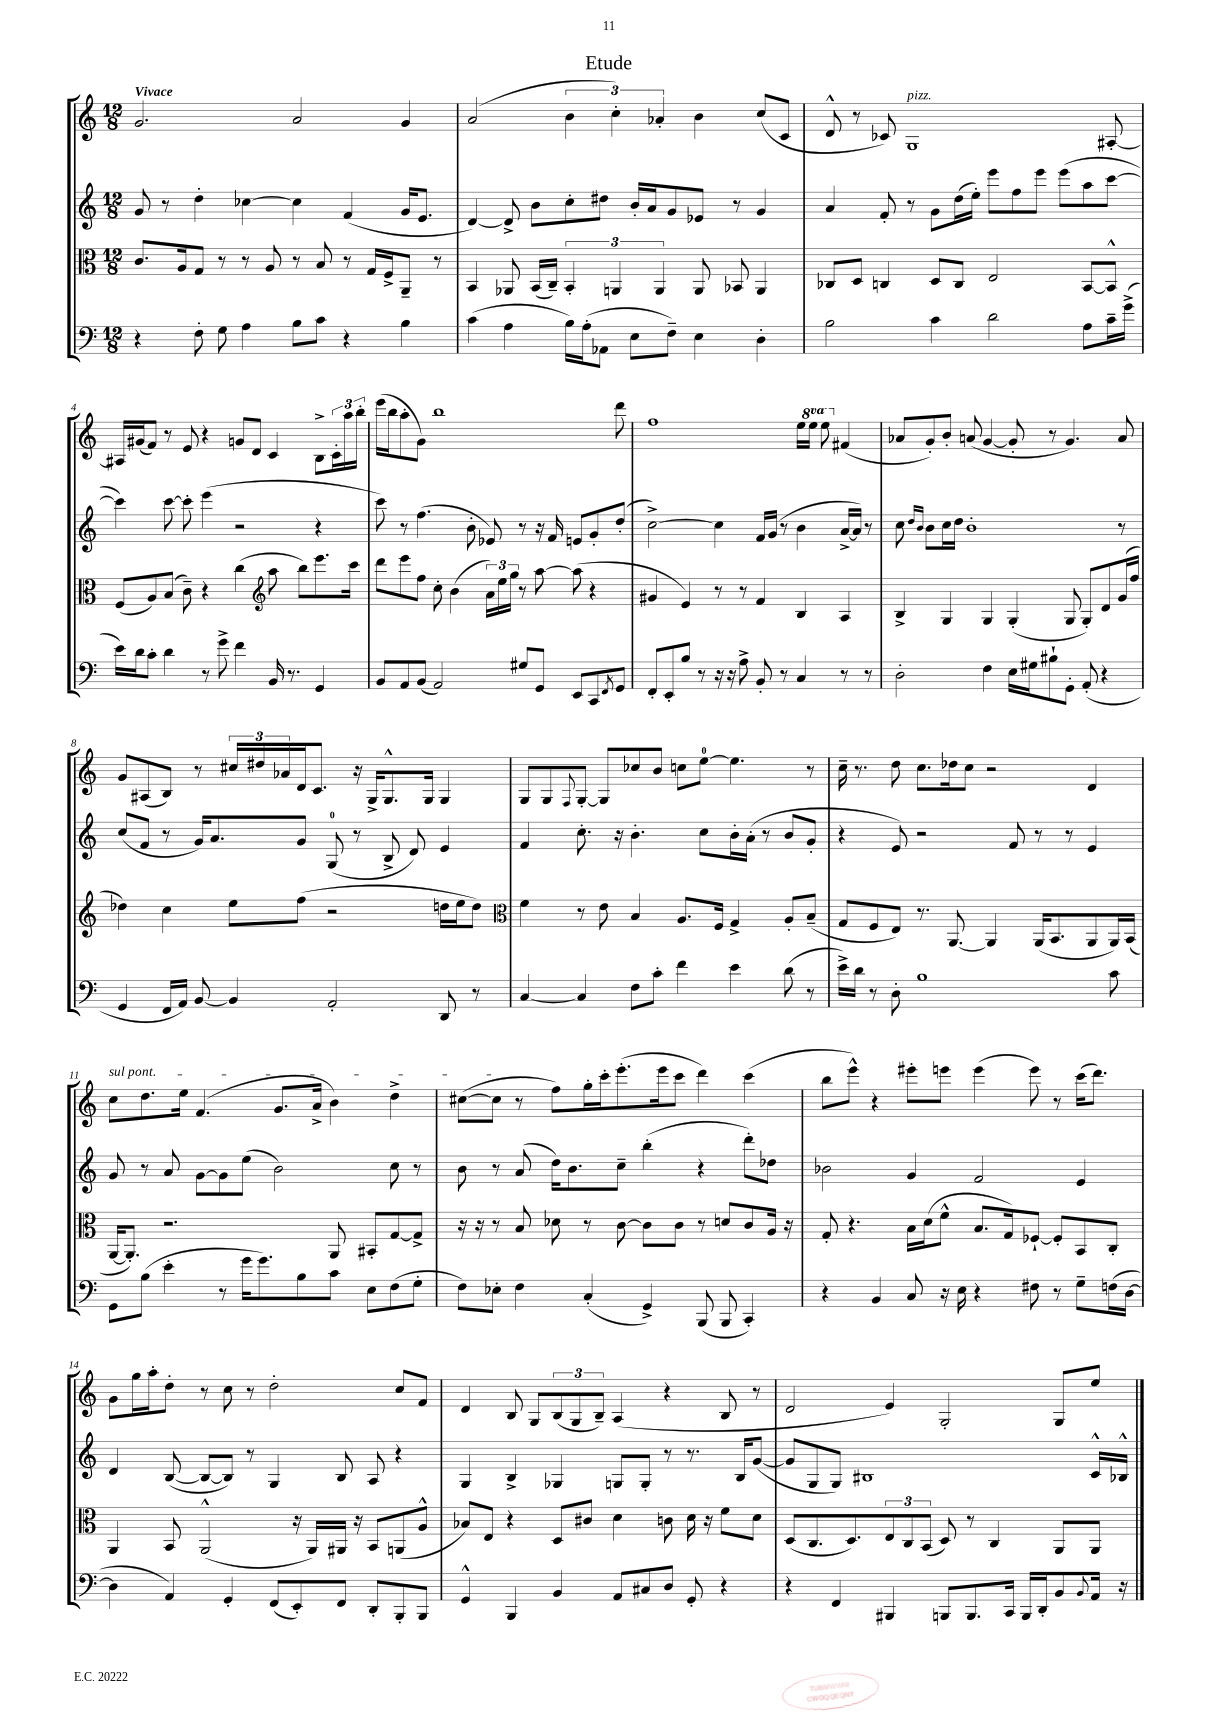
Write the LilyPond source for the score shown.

\header { title = "Etude" }
<<
\new StaffGroup <<
\new Staff = "s0" {
    \clef treble \key c \major \numericTimeSignature \time 12/8 \set Staff.ottavationMarkups = #ottavation-simple-ordinals \tempo "Vivace"
    g'2. a'2 g'4 |
    a'2( \tuplet 3/2 { b'4 c''4-.) aes'4-. } b'4 c''8( c'8 |
    d'8-^ r8 ces'8) g1^\markup { \italic "pizz." } ais8~-. |
    ais16 gis'16( f'8) r8 e'8 r4 g'8 d'8 c'4 b8-> \tuplet 3/2 { c'16-. a''16 b''16-. } |
    e'''16( b''16 a''8-. g'8) b''1 d'''8 |
    f''1 e''16 \ottava #1 e'''16 e'''8 \ottava #0 fis'4( |
    aes'8 g'8-.) b'8-. a'8( g'4~ g'8-. r8 g'4.) a'8 |
    g'8 ais8( b8) r8 \tuplet 3/2 { cis''16 dis''16 aes'16 } d'16 c'8. r16 g16-> g8.-^ g16 g4 |
    g8 g8 \appoggiatura { f8 } g8~-. g8 ces''8 b'8 c''8 e''8-0~ e''4. r8 |
    c''16-- r8. d''8 c''8. des''16 c''8 r2 d'4 |
    \once \override TextSpanner.bound-details.left.text = \markup { \italic "sul pont." } c''8\startTextSpan d''8. e''16 f'4.( g'8. a'16-> b'4) d''4-> |
    cis''8~( cis''8\stopTextSpan r8 f''8) g''16-. c'''16-. e'''8.-.( e'''16 c'''8 d'''4) c'''4( |
    b''8 e'''8-^) r4 eis'''8-. e'''8 e'''4( e'''8) r8 c'''16( d'''8.) |
    g'8 g''16 a''16-. d''8-. r8 c''8 r8 d''2-. c''8 f'8 |
    d'4 b8 g8 \tuplet 3/2 { b8( g8 b8--) } a4( r4 b8 r8 |
    d'2 e'4) g2-. g8 e''8 \bar "|." |
}
\new Staff = "s1" {
    \clef treble \key c \major \numericTimeSignature \time 12/8
    g'8 r8 d''4-. ces''4~ ces''4 f'4( g'16 e'8. |
    d'4~) d'8-> b'8 c''8-. dis''8 b'16-. a'16 g'8 ees'8 r8 g'4 |
    a'4 f'8-. r8 g'8 d''16( e''16-.) e'''8 f''8 e'''8 e'''8( a''8 c'''8~ |
    c'''4) c'''8~ c'''8-. e'''4( r2 r4 |
    c'''8) r8 f''4.( b'8-. ees'8) r8 r16 f'16 e'8 g'8-. d''8-.( |
    c''2~->) c''4 f'16 g'16( r8 b'4 a'16~-> a'16) r8 |
    c''8 \grace { d''16 b'16 } b'8 c''16 d''16 b'1-. r8 |
    c''8( f'8 r8 g'16) a'8. g'8 g8-0( r8 b8-> d'8) e'4 |
    f'4 c''8.-. r16 b'4.-. c''8 b'16-. a'16-.( r8 b'8 g'8-. |
    r4 e'8) r2 f'8 r8 r8 e'4 |
    g'8 r8 a'8 g'8~ g'8 e''8( b'2) c''8 r8 |
    b'8 r8 a'8( d''16) b'8. c''8-- b''4-.( r4 d'''8-.) des''8 |
    bes'2 g'4 f'2 e'4 |
    d'4 b8~( b8~ b8) r8 g4 b8 a8 r4 |
    g4 b4-> ges4 g8 g8-. r8 r8. b16 g'8~( |
    g'8 g8 g8) bis1 c'16-^ bes16-^ \bar "|." |
}
\new Staff = "s2" {
    \clef alto \key c \major \numericTimeSignature \time 12/8
    c'8. a16 g8 r8 r8 a8 r8 b8 r8 g16 f16-> a,8-- r8 |
    b,4 aes,8 b,16( c16--) \tuplet 3/2 { b,4-. a,4 a,4 } a,8 bes,8 a,4 |
    ces8 d8 c4 d8 c8 e2 b,8~ b,8-^ |
    f8( a8) b8( c'8--) r4 c''4( \clef treble a''8 b''8) e'''8. c'''16 |
    d'''8 e'''8 f''8 c''8-. b'4( \tuplet 3/2 { a'16) e''16 g''16 } r8 a''8~ a''8( r4 |
    gis'4 e'4) r8 r8 f'4 b4 a4 |
    b4-> g4 g4 g4-.( g8 g8-.) d'8 g'16( f''16 |
    des''4) c''4 e''8 f''8( r2 d''16 e''16 d''8) |
    \clef alto f'4 r8 e'8 b4 a8. f16 g4-> a8-. b8--( |
    g8 f8 e8) r8. a,8.~ a,4 a,16( b,8. a,8 a,16) b,16( |
    a,16~ a,8.-.) r2. a,8 bis,8-. g8~ g8-> |
    r16 r16 r8 b8 des'8 r8 c'8~ c'8 c'8 r8 d'8 c'8 a16 r16 |
    g8-. r4. b16 d'16( f'8-^ b8. g16) fes8~-! fes8-. b,8 c8-. |
    a,4 b,8 a,2-^( r16 a,16) ais,16 r16 b,8 a,8( a8-^ |
    bes8) e8 r4 d8 cis'8 d'4 c'8 d'16 r16 f'8 d'8 |
    d8( c8. d8.) \tuplet 3/2 { e8 c8 b,8( } d8) r8 c4 a,8 a,8 \bar "|." |
}
\new Staff = "s3" {
    \clef bass \key c \major \numericTimeSignature \time 12/8
    r4 f8-. g8 a4 b8 c'8 r4 b4 |
    c'4( a4 b16) a16-.( aes,8 e8 f8--) e4 d4-. |
    b2 c'4 d'2 a8 c'16-- g'16->( |
    e'16) d'16 c'8-. d'4 r8 g'8-> f'4 b,16 r8. g,4 |
    b,8 a,8 b,8( a,2) gis8 g,8 e,8 c,8 \acciaccatura { f,8 } g,8 |
    f,8-. e,8-. b8 r8 r16 r16 a8-> b,8-. r8 c4 r8 r8 |
    d2-. f4 e16 gis16 bis8-! g,8-. a,8-.( r4 |
    g,4 f,16 a,16) b,8~ b,4 a,2-. d,8 r8 |
    c4~ c4 f8 c'8-. f'4 e'4 d'8( r8 |
    e'16->) d'16 r8 d8-. b1 c'8 |
    g,8 b8( e'4-. r8 g'16 g'8.) b8 c'8 e8 f8( g8-. |
    f8) ees8-. f4 c4-.( g,4->) b,,8( b,,8 c,4-.) |
    r4 b,4 c8 r16 e16 r4 fis8 r8 g8-- f16( d16~ |
    d4 a,4) g,4-. f,8( e,8-.) f,8 d,8-. b,,8-. b,,8 |
    g,4-^ b,,4 b,4 a,8 cis8 d8 g,8-. r4 |
    r4 f,4 bis,,4 b,,8 b,,8. c,16 b,,16 d,16-. b,8 \appoggiatura { b,8 } a,16 r16 \bar "|." |
}
>>
>>
